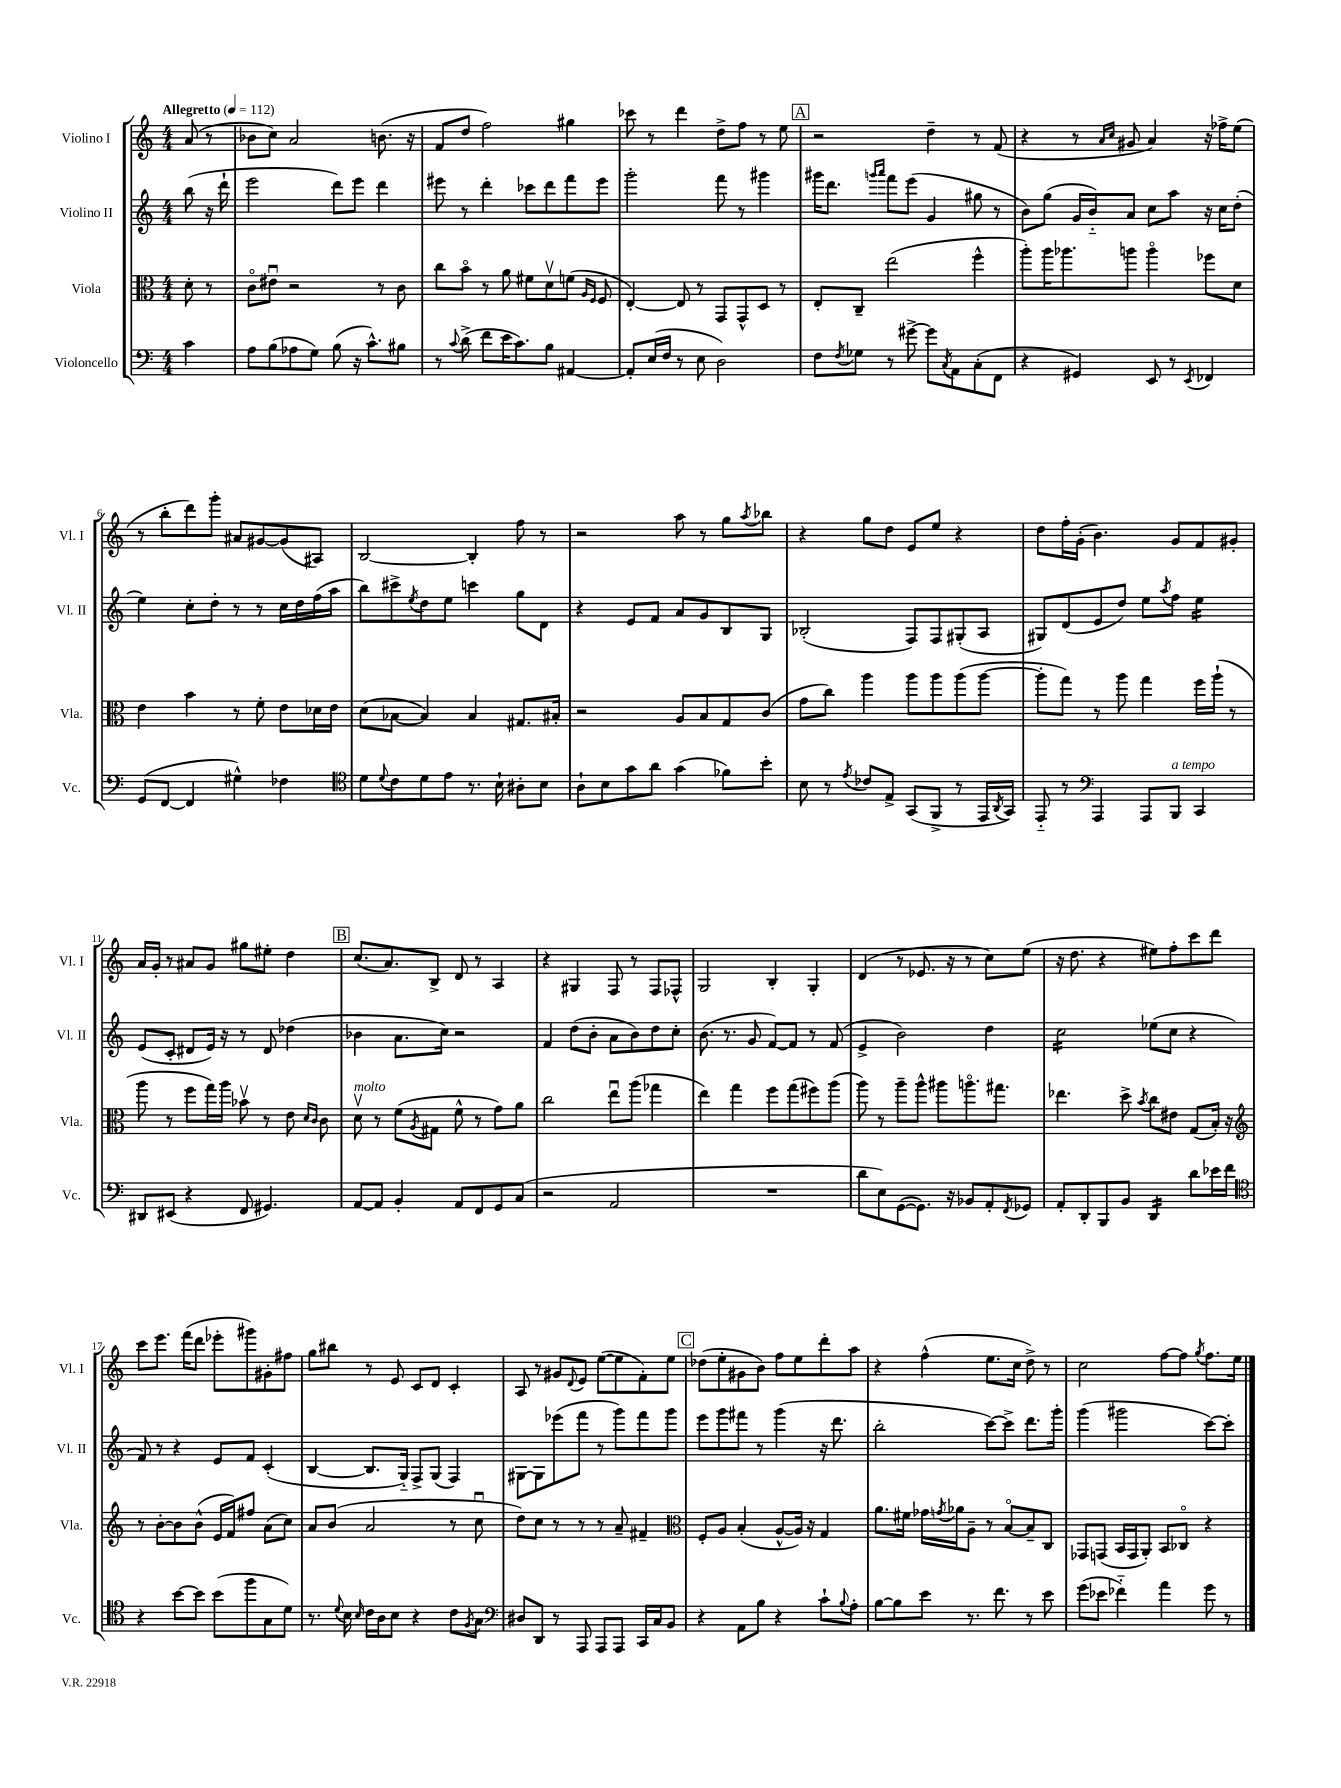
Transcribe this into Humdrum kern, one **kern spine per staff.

**kern	**kern	**kern	**kern
*part4	*part3	*part2	*part1
*staff4	*staff3	*staff2	*staff1
*I"Violoncello	*I"Viola	*I"Violino II	*I"Violino I
*I'Vc.	*I'Vla.	*I'Vl. II	*I'Vl. I
*clefF4	*clefC3	*clefG2	*clefG2
*k[]	*k[]	*k[]	*k[]
*M4/4	*M4/4	*M4/4	*M4/4
*MM112	*MM112	*MM112	*MM112
=	=	=	=
!	!	!	!LO:TX:a:B:t=Allegretto
4c\	8d'\	(8bb\	(8a/
.	8r	16r	8r
.	.	16ddd`\	.
=1	=1	=1	=1
8A\L	8c\L	2eee\	8b-X\L
(8B\	8e#Xu\J	.	8cc\J)
8A-X\	2r	.	2a/
8G\J)	.	.	.
(8B\	.	8ddd\L)	.
16r	.	8eee\J	.
8.c^^\L)	.	.	.
.	8r	4ddd\	(8.bn\
8B#X\J	8c\	.	.
.	.	.	16r
=2	=2	=2	=2
8r	8cc\L	8eee#X\	8f/L
8qqc/	.	.	.
(8d^\	8b\J	8r	8dd/J
8f\L	8r	4ddd'\	2ff\)
16e\K	8a\	.	.
8.c\)	.	.	.
.	8f#X\L	8ccc-X\L	.
8B\J	8dv\	8ddd\	.
[4AA#X/	(8fn\J	8fff\	4gg#X\
.	16qqA/LL	.	.
.	16qqF/JJ	.	.
.	8F/	8eee#\J	.
=3	=3	=3	=3
8AA#'/L]	[4E'/)	2ggg'\	8ccc-X\
(16E/L	.	.	8r
16F/JJ	.	.	.
8r	8E/]	.	4ddd\
8E\	8r	.	.
2D\)	8GG/L	8fff\	8dd^\L
.	8GG^^/	8r	8ff\J
.	8D/J	4ggg#X\	8r
.	8r	.	8ee\
!!LO:REH:place=s1:t=A
=4	=4	=4	=4
8F\L	8E'/L	16ggg#X\KL	2r
.	.	8.ddd\J	.
8qF/	.	.	.
8G-X\J	8C~/J	.	.
.	.	16qqgggn/LL	.
.	.	16qqaaa/JJ	.
8r	(2ee\	8fff\L	.
[8g#X^\	.	(8eee\J	.
8g#\L]	.	4g/	4dd~\
8qC/	.	.	.
8AA\	.	.	.
(8C'\	4ff^^\	8gg#X\	8r
8FF\J	.	8r	(8f/
=5	=5	=5	=5
4r	8aa'\L)	8b\L)	4r
.	16aa\K	(8gg\J	.
.	8.aa-X\	.	.
4GG#X/)	.	16g/LL	8r
.	.	16b/J)	.
.	.	.	16qqa/LL
.	.	.	16qqcc/JJ
.	8aan\J	8a/J	8g#X/
8EE/	4aa\	8cc\L	4a/)
8r	.	8aa\J	.
8qEE/	.	.	.
4FF-X/	8ff-X\L	16r	16r
.	.	16cc\KL	16ff-X^\KL
.	8d\J	(8dd'\J	(8ee\J
!!LO:LB:g=z
=6	=6	=6	=6
(8GG/L	4e\	4ee\)	8r
[8FF/J	.	.	8bb'\L
4FF/]	4b\	8cc'\L	8ddd\)
.	.	8dd'\J	8ggg'\J
4G#X^^\)	8r	8r	8a#X/L
.	8f'\	8r	[8g#X/
4F-X\	8e\L	16cc\LL	(8g#/]
.	.	16dd\	.
.	16d-X\L	(16ff\	8A#X/J)
.	16e\JJ	16aa\JJ	.
=7	=7	=7	=7
*clefC4	*	*	*
8d\L	(8d\L	8bb\L)	[2B/
8qqd/	.	.	.
8c\	[8B-X\J	8ccc#X^\	.
.	.	8qee/	.
8d\	4B-/])	8dd\	.
8e\J	.	8ee\J	.
8.r	4B-/	4cccn\	4B'/]
16B`\	.	.	.
8A#X'\L	8.G#X/L	8gg\L	8ff\
8B\J	.	8d\J	8r
.	16B#X'/Jk	.	.
=8	=8	=8	=8
8A`\L	2r	4r	2r
8B\	.	.	.
8g\	.	8e/L	.
8a\J	.	8f/J	.
(4g\	8A/L	8a/L	8aa\
.	8B/	8g/	8r
8f-X\L)	8G/	8B/	8gg\L
.	.	.	8qaa/
8b'\J	(8c/J	8G/J	8bb-X\J
=9	=9	=9	=9
8B\	8g\L	(2B-X'/	4r
8r	8cc\J)	.	.
8qe/	.	.	.
8c-X/L	4aa\	.	8gg\L
8E^/J	.	.	8dd\J
(8GG/L	8aa\L	8F/L)	8e/L
8FF^/J	8aa\	8F/	8ee/J
8r	(8aa\	(8G#X'/	4r
16EE/LL	[8aa\J	8A/J	.
8qAA/	.	.	.
16GG/JJ)	.	.	.
=10	=10	=10	=10
8EE/	8aa'\L]	8G#X/L)	8dd\L
8r	8gg\J)	(8d/	16ff'\L
.	.	.	(16g'\JJ
*clefF4	*	*	*
4AAA/	8r	8e/	4.b\)
.	8aa\	8dd/J)	.
8AAA/L	4gg\	8ee\L	.
.	.	8qaa/	.
!LO:TX:a:i:t=a tempo	!	!	!
8BBB/J	.	8ff\J	8g/L
*	*	*tremolo	*
4CC/	16ff\LL	16ee\LL	8f/
.	(16aa`\JJ	16ee\	.
.	8r	16ee\	8g#X'/J
.	.	16ee\JJ	.
*	*	*Xtremolo	*
!!LO:LB:g=z
=11	=11	=11	=11
8DD#X/L	8aa\	(8e/L	16a/LL
.	.	.	16g'/JJ
(8EE#X/J	8r	8c'/J	8r
4r	8ff\L	8d#X/L	8a#X/L
.	16gg\L)	16e/Jk)	8g/J
.	16aa\JJ	16r	.
8FF/	8b-Xv\	8r	8gg#X\L
4.GG#X/)	8r	8d#/	8ee#X'\J
.	8e\	(4dd-X\	4dd\
.	16qqd/LL	.	.
.	16qqc/JJ	.	.
.	8c\	.	.
!!LO:REH:place=s1:t=B
=12	=12	=12	=12
!	!LO:TX:a:i:t=molto	!	!
[8AA/L	8dv\	4b-X\	(8.cc/L
8AA/J]	8r	.	.
.	.	.	8.a/)
4BB'/	(8f\L	8.a\L	.
.	8qA/	.	.
.	8G#X\J	.	8B^/J
.	.	16cc\Jk)	.
8AA/L	8f^^\	2r	8d/
8FF/	8r	.	8r
8GG/	8g\L)	.	4A/
(8C/J	8a\J	.	.
=13	=13	=13	=13
2r	2cc\	4f/	4r
.	.	(8dd\L	4G#X/
.	.	8b'\J	.
2AA/	8eeu\L	8a\L	8F/
.	(8aa\J	8b\)	8r
.	4gg-X\	8dd\	8F/L
.	.	8cc'\J	8F-X^^/J
=14	=14	=14	=14
1r	4ee\)	(8.b\	2G/
.	.	8.r	.
.	4gg\	.	.
.	.	8g/	.
.	8ff\L	[8f/L)	4B'/
.	(8gg\	8f/J]	.
.	8ff#X\)	8r	4G'/
.	(8aa\J	(8f/	.
=15	=15	=15	=15
8d\L	8aa\)	4e^/	(4d/
8E\)	8r	.	.
([8GG\	8aa~\L	2b\)	8r
8.GG\J])	8aa^^\J	.	8.e-X/
.	8aa#X\L	.	.
16r	.	.	16r
8BB-X/L	8.aan\	.	8r
8AA'/	.	4dd\	8cc\L)
.	8.gg#X\J	.	.
8qFF/	.	.	.
8GG-X/J	.	.	(8ee\J
=16	=16	=16	=16
*	*	*tremolo	*
8AA'/L	4.ee-X\	16cc\LL	16r
.	.	16cc\	8.dd\
8DD'/	.	16cc\	.
.	.	16cc\	.
8BBB/	.	16cc\	4r
.	.	16cc\	.
8BB/J	8dd^\	16cc\	.
.	.	16cc\JJ	.
*	*	*Xtremolo	*
.	8qb/	.	.
*tremolo	*	*	*
16DD/LL	8cc\L	(8ee-X\L	8ee#X\L)
16DD/	.	.	.
16DD/	8e#X\J	8cc\J	8ff'\
16DD/JJ	.	.	.
*Xtremolo	*	*	*
8d\L	(8G/L	4r	8ccc\
16e-X\L	16B'/Jk)	.	8ddd\J
16f\JJ	16r	.	.
!!LO:LB:g=z
=17	=17	=17	=17
*clefC4	*clefG2	*	*
4r	8r	8f/)	8ccc\L
.	[8b'\L	8r	8.eee\J
[8b\L	8b\]	4r	.
.	.	.	(16fff\KL
8b\J]	(8b^^\J	.	8ddd\J
(8b\L	16e/LL	8e/L	8eee-X'\L
.	16f/J)	.	.
8ff\	8ff#X/J	8f/J	8ggg#X\)
8G\	(8a\L	(4c'/	8g#X'\
8d\J)	8cc\J)	.	8ff#X\J
=18	=18	=18	=18
8.r	8a/L	[4B/	8gg\L
.	(8b/J	.	8bb#X\J
8qqd/	.	.	.
16B\	.	.	.
16qqB/	.	.	.
16c\LL	2a/	8.B/L]	8r
16A\J	.	.	.
8B\J	.	.	8e/
.	.	16G/Jk)	.
4r	.	8F^/L	8c/L
.	.	(8G/J	8d/J
8c\L	8r	4F/)	4c'/
8qF/	.	.	.
8G\J	8ccu\	.	.
=19	=19	=19	=19
*clefF4	*	*	*
8D#X/L	8dd\L)	[8G#X\L	8A/
8DD/J	8cc\J	8G#\]	8r
8r	8r	(8eee-X\	8g#X/L
.	.	.	8qqd/
8AAA/	8r	8fff\J	8e/J
8AAA/L	8r	8r	([8ee\L
8AAA/J	8a~/	8ggg\L)	8ee\]
16CC/LL	4f#X~/	8fff\	8f'\)
16C/J	.	.	.
8BB/J	.	8ggg\J	8ee\J
!!LO:REH:place=s1:t=C
=20	=20	=20	=20
*	*clefC3	*	*
4r	8F'/L	8eee\L	(8dd-X\L
.	8A/J	8ggg\	8ee'\
8AA\L	(4B'/	8fff#X\J	8g#X\
8B\J	.	8r	8b\J)
4r	[8A^^/L	(4ggg\	8ff\L
.	16A/Jk])	.	8ee\
.	16r	.	.
8c`\L	4G/	16r	8ddd'\
.	.	8.ddd\	.
8qqB/	.	.	.
8A'\J	.	.	8aa\J
=21	=21	=21	=21
[8B\L	8.a\L	2bb'\	4r
8B\]	.	.	.
.	16f#X\Jk	.	.
8e\J	16g-X\LL	.	(4ff^^\
.	8qgn/	.	.
.	16a-X\J	.	.
8.r	8A~\J	.	.
.	8r	[8ccc\L)	8.ee\L
8.f\	.	.	.
.	[8B/L	8ccc^\J]	.
.	.	.	16cc\Jk
8r	8B~/]	8.ddd\L	8dd^\)
8e\	8C/J	.	8r
.	.	16ggg'\Jk	.
=22	=22	=22	=22
(8g\L	8GG-X/L	(4ggg\	2cc\
8e-X\J	(8GGn/J	.	.
4f-X\)	16BB/LL	2ggg#X\	.
.	16GG/J	.	.
.	8AA'/J)	.	.
4a\	8BB/L	.	[8ff\L
.	8C-X/J	.	8ff\J]
.	.	.	8qgg/
8g\	4r	[8ccc\L)	8.ff\L
8r	.	8ccc'\J]	.
.	.	.	16ee\Jk
==	==	==	==
*-	*-	*-	*-
